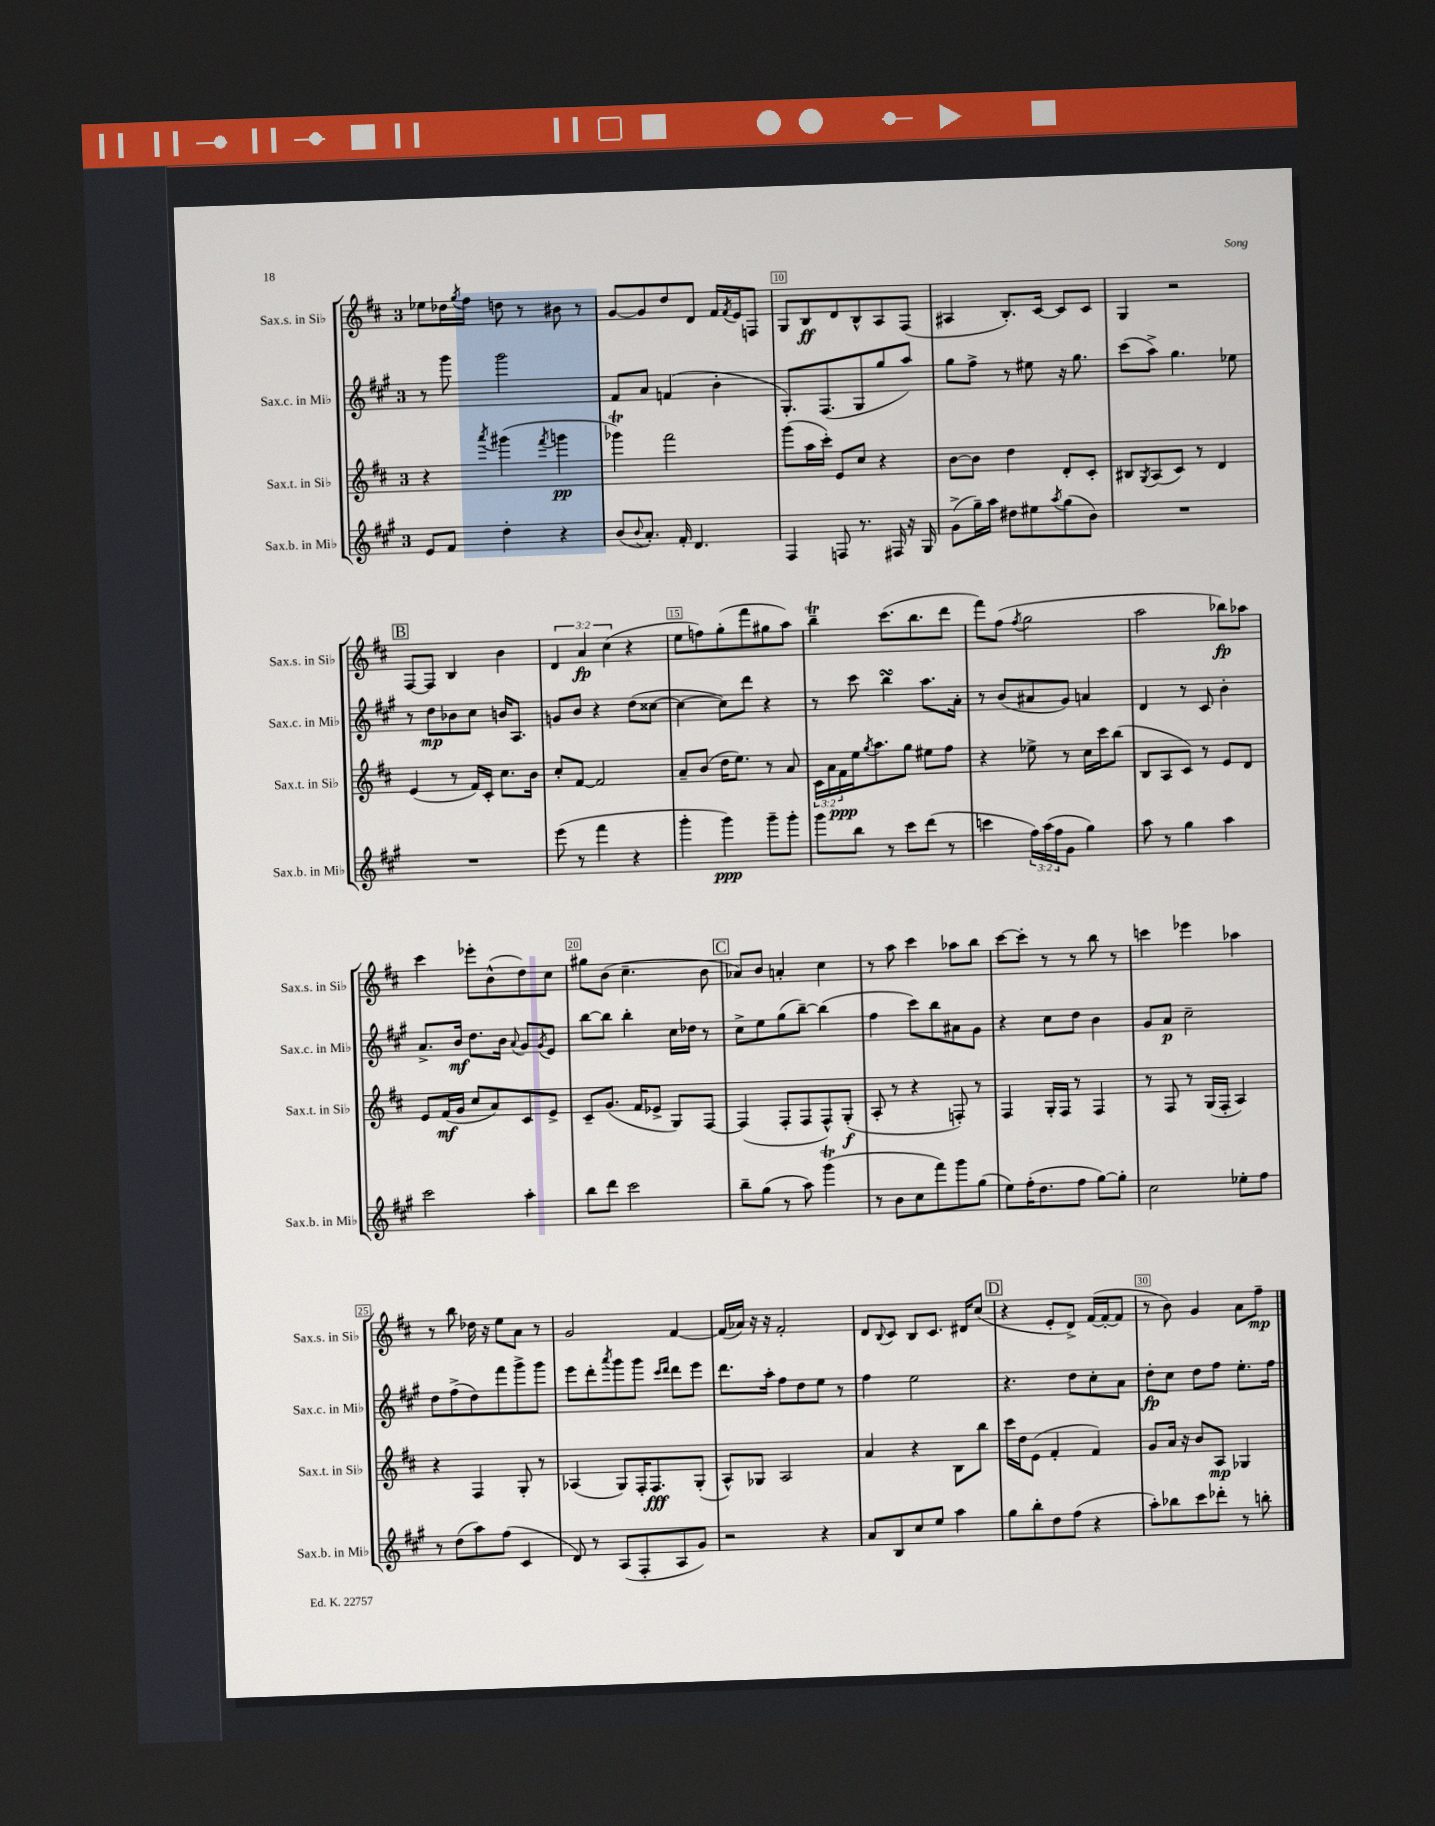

**kern	**kern	**kern	**kern
*staff4	*staff3	*staff2	*staff1
*clefG2	*clefG2	*clefG2	*clefG2
*k[f#c#g#]	*k[f#c#]	*k[f#c#g#]	*k[f#c#]
*M3/4	*M3/4	*M3/4	*M3/4
8e	4r	8r	8ee-
8f#	.	8ggg#	16dd-
.	.	.	8qgg
.	.	.	16ff#
.	8qaaa	.	.
4dd'	(4ggg#	2ggg#	8dd
.	.	.	8r
.	8qfff#	.	.
4r	4ggg	.	8b#
.	.	.	8r
=	=	=	=
(8b	4ggg-)	8f#	[8g
8qqb	.	.	.
8.a')	.	8a	8g]
.	2fff#	(4f	8dd
16f#'	.	.	.
4.d	.	.	8d
.	.	4b'	16f#
.	.	.	8qf#
.	.	.	16e
.	.	.	8F
=	=	=	=
4F#	(8ggg	8.G#')	8G
.	16aa	.	8B
.	16ccc#')	(8.F#	.
8F	8e	.	8d
8.r	8cc#	8G#	8B^^
.	4r	8gg#	8A
16F#	.	.	.
16r	.	8aa)	(8F#
16G#	.	.	.
=	=	=	=
(8g#^	[8b	8gg#	4A#
16gg#~)	8b]	8ff#^	.
16aa	.	.	.
8dd#	4dd	8r	8.B')
8ee#	.	8ee#	.
.	.	.	[16c#
8qaa	.	.	.
(8gg#	8d'	16r	8c#]
.	.	8.gg#	.
8b)	8c#'	.	8c#
=	=	=	=
2.r	8B#	(8ccc#	4G
.	8qG	.	.
.	(8A	8aa^)	.
.	8c#)	4.gg#	2r
.	8r	.	.
.	4d	.	.
.	.	8ee-	.
=	=	=	=
2.r	(4e	8r	[8F#
.	.	8dd	8F#]
.	8r	8b-	4B
.	16f#)	8cc#	.
.	16c#'	.	.
.	8.cc#	16b	4b
.	.	8.A	.
.	16b	.	.
=	=	=	=
(8eee	8cc#'	8g	6d
8r	[8f#	8b	.
.	.	.	6a
4fff#	2f#]	4r	.
.	.	.	(6cc#
4r	.	(8dd	4r
.	.	[8cc##	.
=	=	=	=
4ggg#'	8a~	4cc##_	8ee
.	(8b	.	8ff)
4ggg#)	16dd	8cc##])	(8gg'
.	8.ee)	.	.
.	.	8ddd	8fff#
8ggg#~	8r	4r	8gg#
8ggg#'	8a	.	8aa)
=	=	=	=
8ggg#	24c#	8r	4bb~
.	24a	.	.
.	24f#	.	.
8bb	16ee	8ccc#	.
.	8qgg	.	.
.	8.aa	.	.
8r	.	4bb	(8.ccc#
8ccc#	8gg	.	.
.	.	.	8.bb
(8ddd	8ee#	8.aa	.
8r	8ff#	.	8ddd
.	.	16a'	.
=	=	=	=
4ccc	4r	8r	8fff#)
.	.	(8b	(8ff#
.	.	.	8qff#
24ff#)	8ee-^	8a#	2gg
(24aa	.	.	.
24ff#	.	.	.
8g#	8r	8g#)	.
4gg#)	16cc#	4a	.
.	16ccc#	.	.
.	(8bb	.	.
=	=	=	=
8aa	8B	4d	2aa
8r	8A	.	.
4gg#	8c#)	8r	.
.	8r	8c#	.
4aa	8e	4b'	8bb-)
.	8d	.	8aa-
=	=	=	=
2ccc#	8e	8.a^	4ccc#
.	(16f#	.	.
.	16g	16b	.
.	8cc#	8.dd	8eee-'
.	8a)	.	(8b^^
.	.	16b	.
.	.	8qqa	.
4aa'	8c#	8g#	8dd)
.	.	8qg#	.
.	8e^	8e	8cc#
=	=	=	=
8bb	8c#~	[8bb	8gg#
8ddd	(8.g	8bb]	(8b
2ccc#	.	4bb'	4.cc#~
.	16f#	.	.
.	8e-^	.	.
.	8G)	16cc#	.
.	.	16dd-	.
.	[8F#	8r	8b
=	=	=	=
8bb~	(4F#]	8cc#^	8a-)
(8gg#	.	8ee	8b
8r	8F#'	(8gg#	4a'
8aa)	8F#	[8bb~)	.
(4ggg#	8F#^^)	(4bb]	4cc#
.	(8G'	.	.
=	=	=	=
8r	8A'	4ff#	8r
8b	8r	.	8aa
8cc#	4r	8ccc#)	4ccc#
8fff#)	.	8bb	.
8ggg#	8F')	8a#	8aa-
(8gg#	8r	8g#	8bb
=	=	=	=
8ee)	4F#	4r	[8ccc#
(16ff#'	.	.	8ccc#']
8.dd	.	.	.
.	16G'	8cc#	8r
.	16F#	.	.
8ff#	8r	8dd	8r
[8gg#)	4F#	4b	8bb
8gg#']	.	.	8r
=	=	=	=
2cc#	8r	8g#	4ccc
.	8F#	8a	.
.	8r	2cc#~	4eee-
.	(16G	.	.
.	16F#'	.	.
8ee-'	4A)	.	4aa-
8ff#	.	.	.
=	=	=	=
8r	4r	8dd	8r
(8dd	.	(8ff#^	8bb
8aa)	4F#	8dd)	16dd-
.	.	.	16r
(8ff#	.	8fff#	8ee
4c#	8G'	8ggg#^	8a
.	8r	8ggg#	8r
=	=	=	=
8d)	(4A-	8eee	2g
8r	.	8ddd'	.
.	.	8qaaa	.
(8A	8G)	8ggg#	.
8F#'	16F#'	8ggg#	.
.	8.F#	.	.
.	.	16qqccc#	.
.	.	16qqddd	.
8A	.	8ddd	[4f#
8g#)	(8G'	8eee	.
=	=	=	=
2r	8A^^)	8.ddd	(16f#]
.	.	.	16a-)
.	8G-	.	16r
.	.	16aa'	16r
.	2A	8ff#	2f#'
.	.	8dd	.
4r	.	8ee	.
.	.	8r	.
=	=	=	=
8a	4a	4ff#	8d
.	.	.	8qqB
8B	.	.	8c#
8cc#	4r	2ee	8B
8ee	.	.	8.c#
4aa	8B	.	.
.	.	.	16d#
.	8bb	.	(8cc#
=	=	=	=
8gg#	16ccc#	4.r	4r
.	16dd	.	.
8bb'	(8e	.	.
8dd	4f#'	.	8e'
(8ff#	.	8dd	8d^)
4r	4f#)	8cc#'	([16f#
.	.	.	16f#'_
.	.	8a	8f#]
=	=	=	=
8aa')	8g	8dd'	8r
8bb-	16a	8cc#	8b)
.	16r	.	.
8ccc#	8b	8dd	4g
8ddd-'	8A	8ff#	.
8r	4G-	8.ee'	8a
8bb'	.	.	8ff#~
.	.	16ff#	.
==	==	==	==
*-	*-	*-	*-
